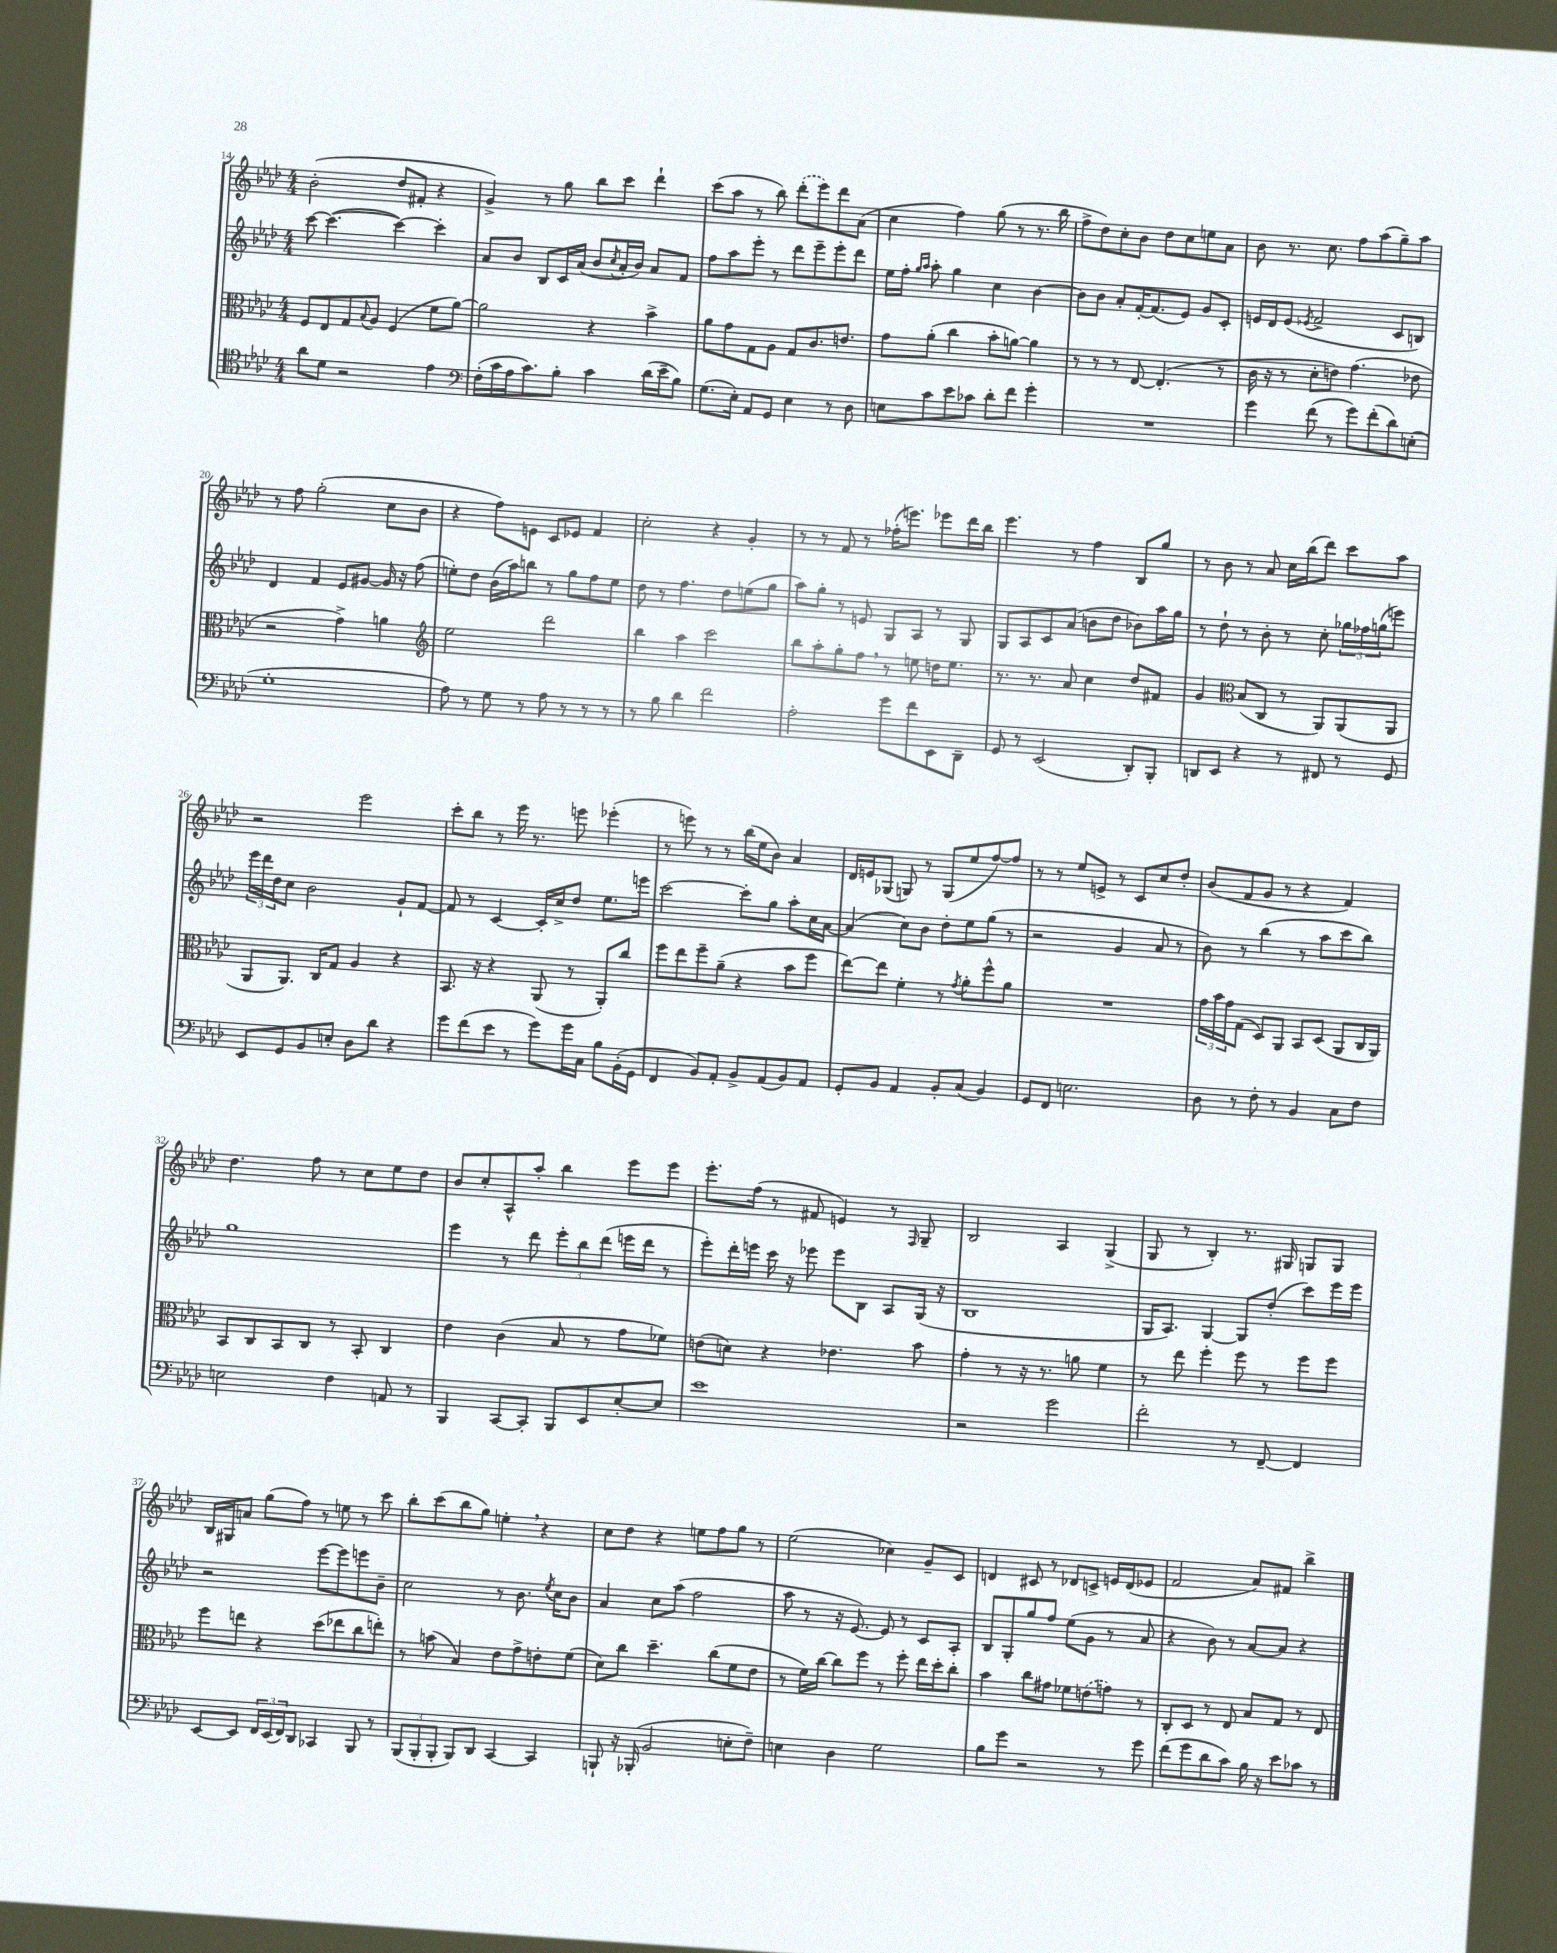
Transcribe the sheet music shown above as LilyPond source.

<<
\new StaffGroup <<
\new Staff = "s0" {
    \clef treble \key aes \major \numericTimeSignature \time 4/4
    bes'2-.( des''8 fis'8-. r4 |
    g'4->) r8 g''8 bes''8 c'''8 des'''4-! |
    c'''8( aes''8 r8 bes''8) \once \slurDashed des'''8-.( ees'''8) des'''8 aes'8( |
    c''4 f''4) g''8( r8 r8. bes''16 |
    f''8-> des''8) c''8-. bes'8 des''8 c''8 e''8 aes'8 |
    bes'8 r8. c''8. f''8 aes''8( g''8--) aes''8 |
    r8 f''8 g''2-.( c''8 bes'8 |
    r4 f''8) e'8 c'8 ees'8 f'4 |
    c''2-. r4 g'4-. |
    r8 r8 f'8 r8 fes''16-.( e'''8.) ees'''8 des'''16 bes''16 |
    ees'''4. r8 f''4 bes8 g''8 |
    r8 bes'8 r8 aes'8 c''16 bes''16( des'''8) c'''8 aes''8 |
    r2 ees'''2 |
    c'''8-. bes''8 r8 ees'''16 r8. e'''8 ees'''4-.( |
    r8 e'''8) r8 r8 bes''16( ees''16 bes'8) aes'4 |
    des'16 e'16 ges8( g8) r8 g8( ees''8 f''8~) f''8 |
    r8 r8 ees''8 e'8-> r8 c'8 c''8 des''8-. |
    bes'8( f'8 g'8 r8 r4 f'4) |
    des''4. f''8 r8 c''8 ees''8 des''8 |
    bes'8 c''8-. aes8-^ aes''8-. bes''4 ees'''8 ees'''8 |
    ees'''8.-. f''16( r8 fis'8 e'4) r8 \grace { f16 } g8-- |
    bes2 aes4 g4->( |
    g8 r8 bes4-.) r8. gis16 g8 g8 |
    bes16 gis16 a'8 g''8( f''8) r8 e''8 r8 c'''8 |
    bes''8-. c'''8( bes''8 g''8) e''4-. \breathe r4 |
    c''8 des''8 r4 e''8 f''8 g''8 r8 |
    ees''2( ces''4) g'8-- c'8 |
    d'4 cis'8 r8 des'8 c'8-> e'16 des'16( ees'8 |
    f'2 aes'8) fis'8 bes''4-> \bar "|." |
}
\new Staff = "s1" {
    \clef treble \key aes \major \numericTimeSignature \time 4/4
    c'''8~ c'''4.~( c'''4~) c'''4-. |
    aes'8 bes'8 bes8 c'16 aes'16( bes'8 \acciaccatura { c''8 } aes'16-. bes'16) aes'8 f'8 |
    f''8 aes''8 ees'''8-. r8 des'''8 ees'''8-- ees'''8-. des'''8 |
    ees''16 f''16-. \grace { g''16 aes''16 } aes''8-. g''4 c''4 bes'4~ |
    bes'8 bes'8 aes'8-. f'16~-. f'8.( ees'8) g'8 c'8-. |
    e'16 des'16 e'8( \acciaccatura { ees'8 } f'2-> c'8 b8) |
    des'4 f'4 ees'8 gis'8~ gis'16 r16 f''8( |
    e''8-.) des''8 bes'16( aes''16) b''8 r8 g''8 f''8 e''8 |
    des''8 r8 f''4. des''8 e''8( g''8 |
    aes''8) g''8-. r8 e'8 g8 aes8 r8 g8 |
    g8 aes8 c'8 aes'8( b'8 des''8 bes'8) aes''16 g''16 |
    r8 des''8-! r8 bes'8-. r8 c''8-. \tuplet 3/2 { ges''16 fes''16 g''16( } e'''8) |
    \tuplet 3/2 { ees'''16 des'''16 des''16 } c''8 bes'2 g'8-! f'8~ |
    f'8 r8 c'4~ c'16-. c''16-> des''8 ees''8. e'''16 |
    c'''2~ c'''8-. g''8 aes''8-. c''16 aes'16~ |
    aes'4( c''8) bes'8 des''8-. ees''8 g''8( r8 |
    r2 g'4 aes'8 r8 |
    bes'8) r8 bes''4( r8 aes''8 c'''8 bes''8) |
    g''1 |
    ees'''4 r8 des'''8 \tuplet 3/2 { ees'''8-. bes''8 des'''8( } e'''16 des'''16 r8 |
    ees'''8-.) des'''16-. e'''16 c'''16 r16 ees'''8 ees'''8 bes8 aes8 g16( r16 |
    bes1 |
    g16 aes8.) g4~ g8 des''8-.( c'''8) ees'''16 ees'''16 |
    r2 ees'''8~ ees'''8 e'''8 bes'8-- |
    c''2 r8 bes'8. \acciaccatura { ees''8 } c''16 bes'8 |
    aes'4 c''8 aes''8( f''2 |
    aes''8 r8 r16 ees'8.~) ees'8 r8 c'8 aes8-. |
    bes8 g8-. g''8 f''8 ees''8( g'8 r8 aes'8 |
    r4 bes'8) r8 aes'8~ aes'8 r4 \bar "|." |
}
\new Staff = "s2" {
    \clef alto \key aes \major \numericTimeSignature \time 4/4
    f8 ees8 g8 \appoggiatura { bes8 } aes8 f4( f'8 aes'8~) |
    aes'2 r4 bes'4-> |
    aes'8 g'8 g8 aes8 g8 c'8. e'8. |
    g'8 aes'8-.( c''4 bes'8-. a'8~) a'4 |
    r8 r8 r8 ees8~ ees4.-.( r8 |
    c'16 r16 r8 des'8-. e'8) g'4.( ees'8 |
    r2 g'4->) a'4 |
    \clef treble ees''2 des'''2 |
    bes''4 aes''4 c'''2 |
    bes''8 aes''8-. g''8-. f''8 \breathe r8 e''8 d''16 e''8. |
    r8. r8. aes'8 c''4 des''8 fis'8 |
    g'4 \clef alto bes8( c8 r8 aes,8) aes,8( aes,8 |
    aes,8 aes,8.) c16 g8 aes4 r4 |
    bes,8. r16 r4 aes,8( r8 aes,8-.) c''8 |
    f''8 ees''8 f''8-- aes'8--( r4 bes'8 f''8 |
    ees''8~) ees''8 f'4-. r8 \acciaccatura { g'8 } aes'8-. f''8-^ aes'8 |
    R1 |
    \tuplet 3/2 { g'16 bes'16 g'16 } g8( des8) aes,8 bes,8 des8( aes,8 c16 aes,16) |
    bes,8 c8 bes,8 c8 r8 bes,8-. c4 |
    ees'4 c'4( bes8 r8 g'8 fes'8) |
    e'8( d'8) r4 ees'4. bes'8 |
    g'4-. r8 r16 r8. a'8 f'4 |
    r8 ees''8 f''4-. f''8 r8 f''8 f''8 |
    f''8 e''8 r4 des''8( ees''8 c''8 e''8-.) |
    r8 b'8( bes4) ees'8 g'8-> e'8-. f'8( |
    des'8) c''8 des''4.-- c''8( f'8 ees'8 |
    r8 f'16) c''16~ c''8 f''8 r8 f''8-. ees''16 des''16-. c''8-. |
    bes'4 c''8 gis'8 fes'8 \once \slurDashed e'8( g'8) r8 |
    c8-. des8 r8 ees8 bes8 g8 r8 ees8 \bar "|." |
}
\new Staff = "s3" {
    \clef tenor \key aes \major \numericTimeSignature \time 4/4
    aes'8 des'8 r2 ees'4 |
    \clef bass f16-.( c'16 aes16 c'8.) bes8-. c'4 des'16( ees'16-- bes8) |
    g8.( ees16-.) aes,8 g,8 ees4 r8 des8 |
    e8 c'8 ees'8 ces'8 des'8-. f'8 g'4-. |
    R1 |
    g'4 f'8( r8 g'8) f'8-.( des'8) e8-.( |
    g1-. |
    aes8) r8 g8 r8 aes8 r8 r8 r8 |
    r8 bes8 des'4 f'2 |
    aes2-. g'8 f'8 ees,8 des,8-- |
    g,8 r8 ees,2( des,8-.) bes,,8-. |
    d,8 ees,8 r4 r8 fis,8 r8 g,8 |
    ees,8 g,8 bes,8 e8-. des8 des'8 r4 |
    g'8 f'8( ees'8 r8 g'8) g'16 c16 bes8 bes,16-.( g,16 |
    f,4 bes,8) aes,8-. bes,8-> aes,8( bes,8) aes,8 |
    g,8-. bes,8 aes,4 bes,8-. c8( bes,4) |
    g,8 f,8 e2. |
    des8 r8 f8-. r8 bes,4 c8 f8 |
    e2 f4 a,8 r8 |
    bes,,4 c,8~ c,8-. bes,,8 ees,8 ees8~-. ees8 |
    ees'1 |
    r2 g'2 |
    f'2-. r8 f,8~-- f,4 |
    ees,8~ ees,8 \tuplet 3/2 { f,16 ees,16( f,16) } des,8 ces,4 bes,,8 r8 |
    \tuplet 3/2 { bes,,8( bes,,8-. bes,,8-. } bes,,8) des,8 c,4~ c,4 |
    b,,8-! r16 bes,,16-.( bes,2 e8-. f8--) |
    e4 des4 g2 |
    bes8 g'8 r2 r8 g'8 |
    f'8( g'8 des'8 c'8) bes16 r16 ees'8 ces'8 r8 \bar "|." |
}
>>
>>
\layout { \context { \Score currentBarNumber = #14 } }
